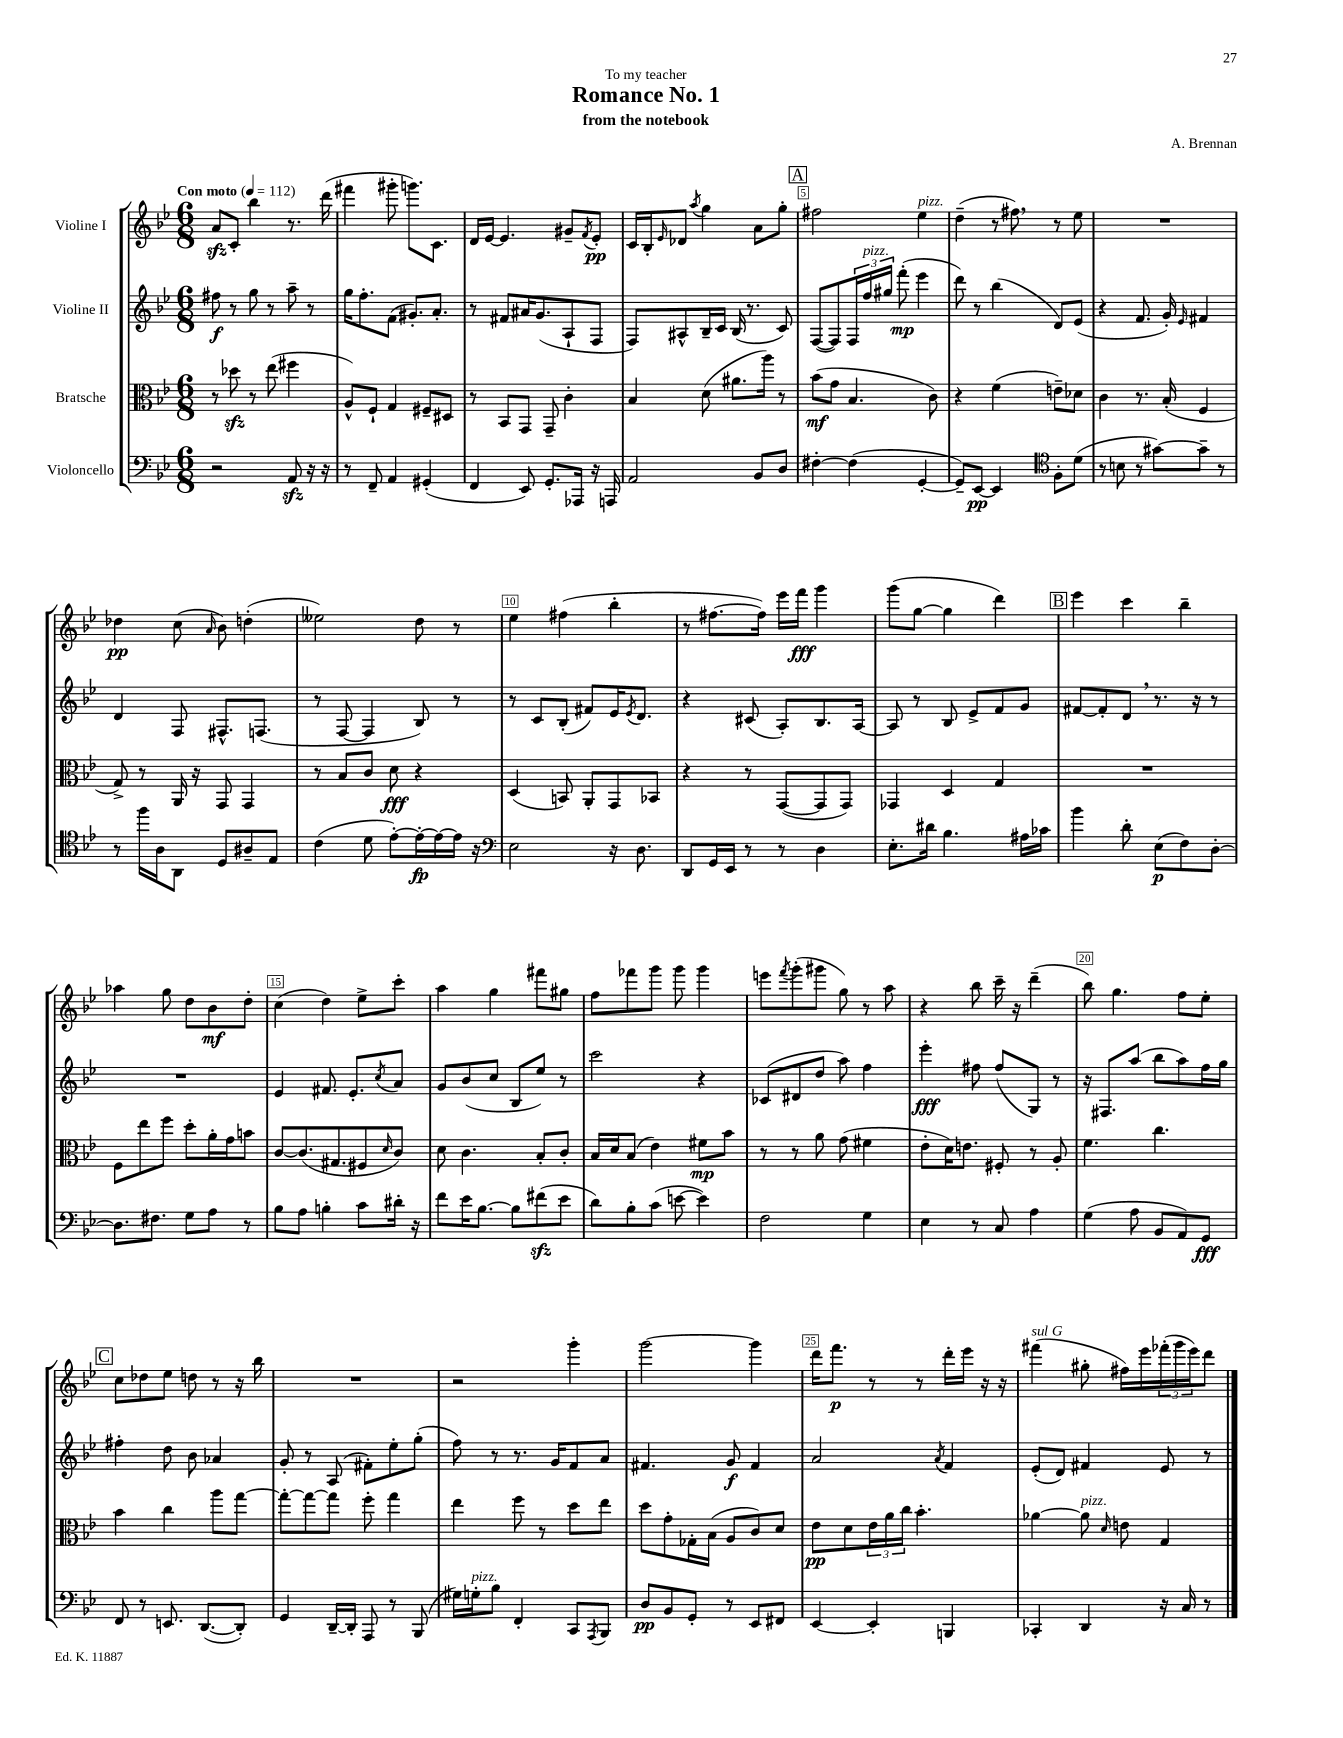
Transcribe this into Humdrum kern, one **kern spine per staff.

**kern	**kern	**kern	**kern
*staff4	*staff3	*staff2	*staff1
*clefF4	*clefC3	*clefG2	*clefG2
*k[b-e-]	*k[b-e-]	*k[b-e-]	*k[b-e-]
*M6/8	*M6/8	*M6/8	*M6/8
*MM112	*MM112	*MM112	*MM112
2r	8r	8ff#	8a
.	8dd-	8r	8c'
.	8r	8gg	4bb-
.	(8ee-	8r	.
8AA	4ff#	8aa~	8.r
16r	.	8r	.
16r	.	.	(16ddd
=	=	=	=
8r	8A^^)	16gg	4fff#
.	.	8.ff'	.
8FF~	8F`	.	.
4AA	4G	(8f	8ggg#'
.	.	8.g#')	8.ggg)
(4GG#'	8F#~	.	.
.	.	8.a'	8.c
.	8D#	.	.
=	=	=	=
4FF	8r	8r	16d
.	.	.	[16e-
.	8BB-	8f#	4.e-]
8EE-)	8GG	16a#	.
.	.	(8.g	.
8.GG'	8GG~	.	.
.	4c'	8A`	8g#~
16AAA-	.	.	.
.	.	.	8qf
16r	.	8F	8e-'
16AAA	.	.	.
=	=	=	=
2AA	4B-	8F)	16c
.	.	.	16B-'
.	.	.	16qqe-
.	.	8A#^^	8d-
.	.	.	8qaa
.	(8d	16B-~	4gg
.	.	16c	.
.	8.a#	(16B-	.
.	.	8.r	.
8BB-	.	.	8a
.	16aa)	.	.
8D	8r	8c)	8gg'
=	=	=	=
[4F#'	(8b-	([8F	2ff#
.	8g	8F])	.
(4F#]	4.B-	24F	.
.	.	24ff	.
.	.	24gg#	.
.	.	(8fff'	.
[4GG'	.	4eee-	4ee-
.	8c)	.	.
=	=	=	=
8GG~])	4r	8ddd)	(4dd~
[8EE-	.	8r	.
4EE-]	(4f	(4bb-	8r
.	.	.	8ff#)
*clefC4	*	*	*
8F'	8e~)	8d)	8r
(8d	8d-	(8e-	8ee-
=	=	=	=
8r	4c	4r	2.r
8B	.	.	.
8r	8.r	8.f	.
[8g#)	.	.	.
.	(16B-'	16g')	.
.	.	16qqe-	.
8g#~]	4F	4f#	.
8r	.	.	.
=	=	=	=
8r	8G^)	4d	4dd-
16ff	8r	.	.
16A	.	.	.
8AA	16AA	8F	(8cc
.	16r	.	.
.	.	.	16qqa
8D	8GG	8.F#^^	8b-)
8A#~	4GG	.	(4dd'
.	.	(8.F	.
8E-	.	.	.
=	=	=	=
(4c	8r	8r	2ee--)
.	8B-	[8F	.
8d	8c	4F]	.
[8e-')	8d	.	.
16e-'_	4r	8B-)	8dd
16e-_	.	.	.
16e-]	.	8r	8r
16r	.	.	.
=	=	=	=
*clefF4	*	*	*
2E-	(4D	8r	4ee-
.	.	8c	.
.	8BB)	(8B-'	(4ff#
.	8AA'	8f#)	.
16r	8GG	16e-	4bb-'
.	.	8qe-	.
8.D	.	8.d	.
.	8BB-	.	.
=	=	=	=
8DD	4r	4r	8r
16GG	.	.	[8.ff#
16EE-	.	.	.
8r	8r	(8c#	.
.	.	.	16ff#])
8r	([8GG	8A')	16eee-
.	.	.	16fff
4D	8GG]	8.B-	4ggg
.	8GG)	.	.
.	.	[16A	.
=	=	=	=
8.E-'	4GG-	8A]	(8ggg
.	.	8r	[8gg
16d#	.	.	.
4.B-	4D	8B-	4gg]
.	.	8e-^	.
.	4G	8f	4ddd)
16A#	.	8g	.
16c-	.	.	.
=	=	=	=
4b-	2.r	[8f#	4eee-
.	.	8f#']	.
8d'	.	8d	4ccc
(8E-	.	8.r	.
8F)	.	.	4bb-~
.	.	16r	.
[8D'	.	8r	.
=	=	=	=
8.D]	8F	2.r	4aa-
.	8ee-	.	.
8.F#	.	.	.
.	8ff	.	8gg
8G	8dd'	.	8dd
8A	16a'	.	8b-
.	16g	.	.
8r	8b	.	8dd'
=	=	=	=
8B-	[8c	4e-	(4cc
8A	(8.c]	.	.
4B'	.	8.f#	4dd)
.	8.G#	.	.
.	.	8.e-'	.
8c	8F#	.	8ee-^
.	16qqd	8qcc	.
16d#'	8c)	8a	8ccc'
16r	.	.	.
=	=	=	=
8f	8d	8g	4aa
16e-	4.c	(8b-	.
[8.B-	.	.	.
.	.	8cc	4gg
8B-]	.	8B-	.
(8f#	8B-'	8ee-)	8fff#
8e-	8c'	8r	8gg#
=	=	=	=
8d)	16B-	2ccc	8ff
.	16d	.	.
8B-'	(8B-	.	8fff-
(8c	4e-)	.	8ggg
[8e	.	.	8ggg
4e])	8f#	4r	4ggg
.	8b-	.	.
=	=	=	=
2F	8r	(8c-	8eee
.	.	.	8qfff
.	8r	8d#	(8ggg'
.	8a	8dd	8ggg#
.	(8g	8aa)	8gg)
4G	4f#	4ff	8r
.	.	.	8aa
=	=	=	=
4E-	8e-'	4eee-'	4r
.	16d)	.	.
.	8.e	.	.
8r	.	8ff#	8bb-
8C	8F#'	(8ff#	16ccc~
.	.	.	16r
4A	8r	8G)	(4ddd~
.	8A'	8r	.
=	=	=	=
(4G	4.f	16r	8bb-)
.	.	8.F#	.
.	.	.	4.gg
8A	.	(8aa	.
8BB-	4.cc	8bb-	.
8AA)	.	8aa)	8ff
8GG	.	16ff	8ee-'
.	.	16gg	.
=	=	=	=
8FF	4b-	4ff#'	8cc
8r	.	.	8dd-
8.EE	4cc	8dd	8ee-
.	.	8b-	8dd
([8.DD	.	.	.
.	8aa	4a-	8r
8DD'])	[8gg	.	16r
.	.	.	16bb-
=	=	=	=
4GG	8gg'_	8g'	2.r
.	8gg_	8r	.
[16DD~	8gg]	(8A	.
16DD']	.	.	.
8AAA	8ff'	8f#')	.
8r	4gg	8ee-'	.
(8BBB-	.	(8gg'	.
=	=	=	=
16G#)	4ee-	8ff)	2r
16G'	.	.	.
8B-	.	8r	.
4FF'	8ff	8.r	.
.	8r	.	.
.	.	16g	.
8CC	8dd	8f	4ggg'
8qAAA	.	.	.
8BBB-	8ee-	8a	.
=	=	=	=
8D	8dd	4.f#	[2ggg
8BB-	8g'	.	.
8GG'	16G-'	.	.
.	(16B-	.	.
8r	8A	8g	.
8EE-	8c)	4f#	4ggg]
8FF#	8d	.	.
=	=	=	=
[4EE-	8e-	2a	16ddd
.	.	.	8.fff
.	8d	.	.
4EE-']	24e-	.	8r
.	24a	.	.
.	24cc	.	.
.	4.b-'	.	8r
.	.	8qa	.
4BBB	.	4f	16ddd'
.	.	.	16eee-
.	.	.	16r
.	.	.	16r
=	=	=	=
4CC-'	[4a-	(8e-'	(4fff#
.	.	8d)	.
4DD	8a-]	4f#	8gg#'
.	16qqd	.	.
.	8e	.	16ff#)
.	.	.	16eee-
16r	4G	8e-	(24fff-'
.	.	.	24ggg
16C	.	.	.
.	.	.	24eee-)
8r	.	8r	8ddd
==	==	==	==
*-	*-	*-	*-
